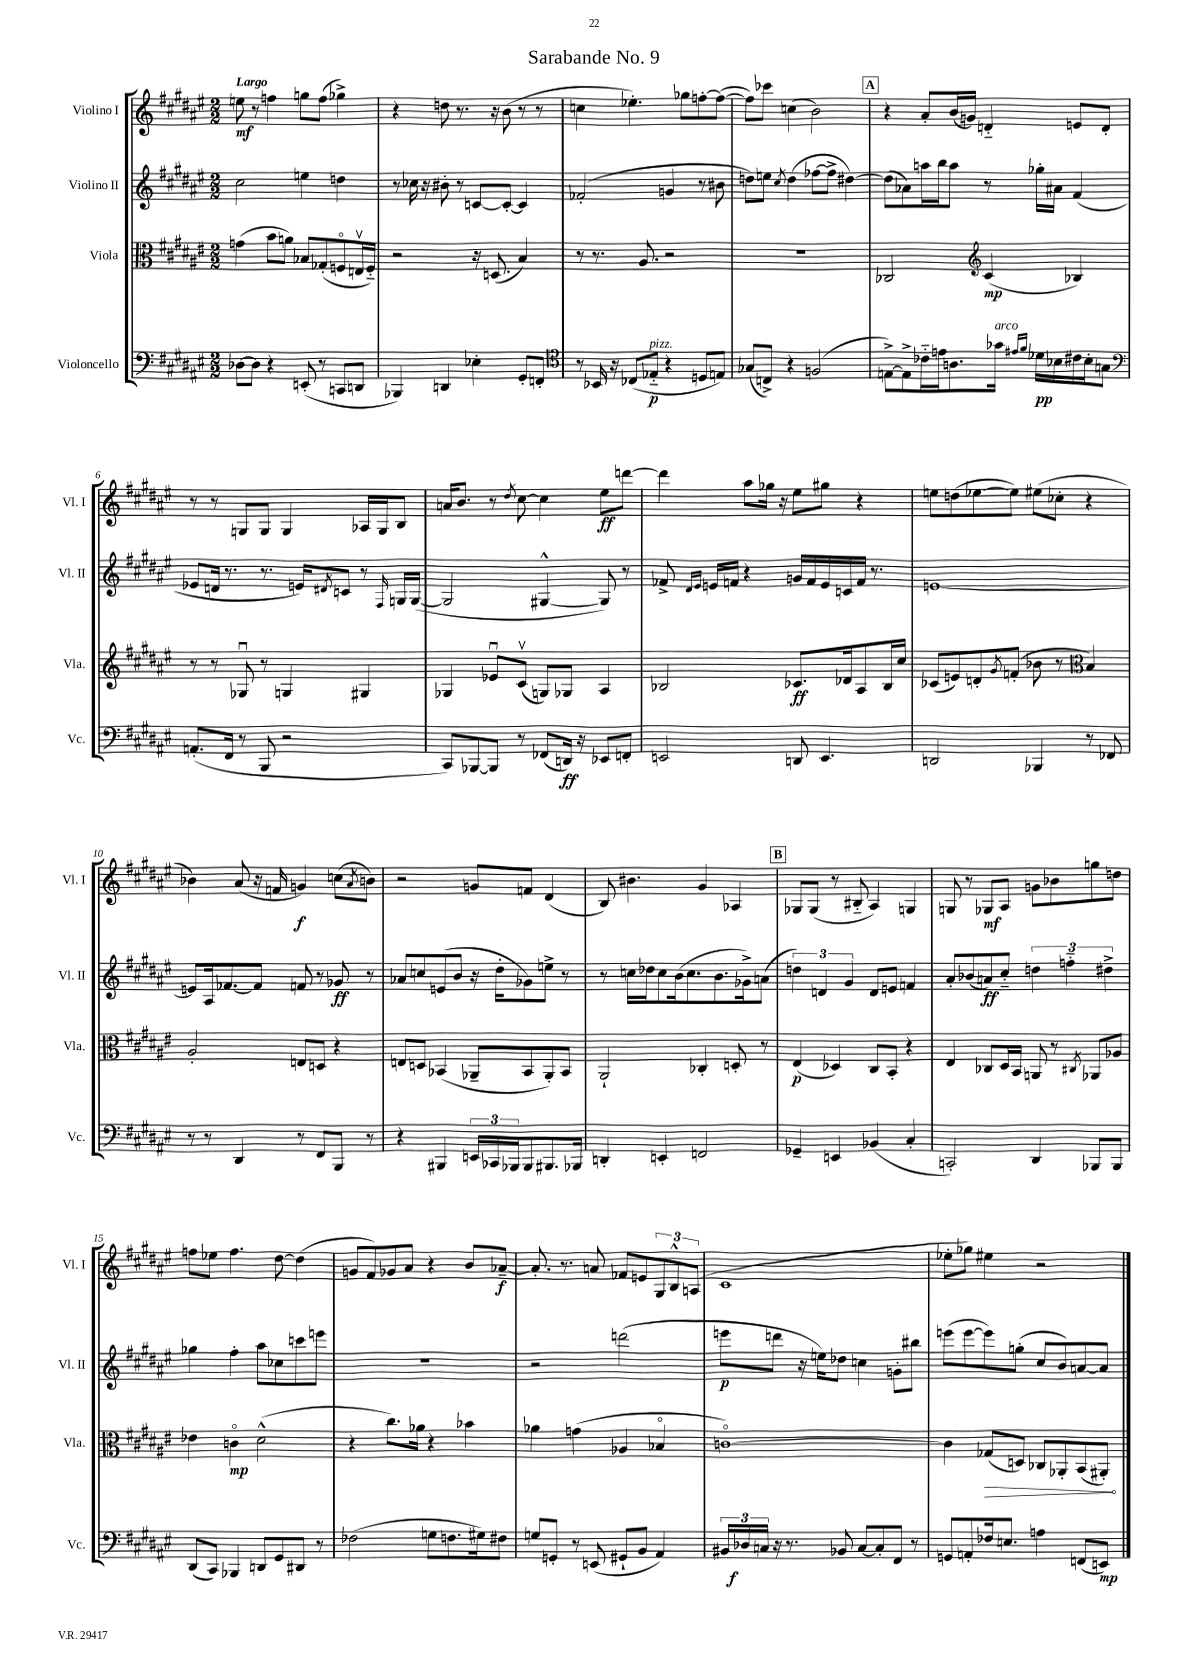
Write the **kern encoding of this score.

**kern	**dynam	**kern	**dynam	**kern	**dynam	**kern	**dynam
*part4	*part4	*part3	*part3	*part2	*part2	*part1	*part1
*staff4	*staff4	*staff3	*staff3	*staff2	*staff2	*staff1	*staff1
*I"Violoncello	*	*I"Viola	*	*I"Violino II	*	*I"Violino I	*
*I'Vc.	*	*I'Vla.	*	*I'Vl. II	*	*I'Vl. I	*
*clefF4	*	*clefC3	*	*clefG2	*	*clefG2	*
*k[f#c#g#d#a#e#]	*	*k[f#c#g#d#a#e#]	*	*k[f#c#g#d#a#e#]	*	*k[f#c#g#d#a#e#]	*
*M2/2	*	*M2/2	*	*M2/2	*	*M2/2	*
=1	=1	=1	=1	=1	=1	=1	=1
!	!	!	!	!	!	!LO:TX:a:B:t=Largo	!
[8D-X\L	.	(4gn\	.	2cc#\	.	8een\	mf
8D-\J]	.	.	.	.	.	8r	.
4r	.	8b\L	.	.	.	4ffn\	.
.	.	8an\J)	.	.	.	.	.
(8EEn'/	.	8B-X/L	.	4een\	.	8ggn\L	.
8r	.	(8G-X'/	.	.	.	(8ff\J	.
8CCn/L	.	8Fn/	.	4ddn\	.	4gg-X^\)	.
8DDn/J	.	16Env/L	.	.	.	.	.
.	.	16F/JJ)	.	.	.	.	.
=2	=2	=2	=2	=2	=2	=2	=2
4BBB-X/)	.	2r	.	8r	.	4r	.
.	.	.	.	16cc-X\	.	.	.
.	.	.	.	16r	.	.	.
4DDn/	.	.	.	8b#X'\	.	8ddn\	.
.	.	.	.	8r	.	8.r	.
4E-X'\	.	16r	.	[8cn/L	.	.	.
.	.	(8.Dn/	.	.	.	16r	.
.	.	.	.	8c'/J_	.	(8b\	.
8GG#'/L	.	4B/)	.	4c/]	.	8r	.
8FFn'/J	.	.	.	.	.	8r	.
=3	=3	=3	=3	=3	=3	=3	=3
*clefC4	*	*	*	*	*	*	*
8r	.	8r	.	(2f-X'/	.	4ccn\	.
16BB-X/	.	8.r	.	.	.	.	.
16r	.	.	.	.	.	.	.
(8C-X/L	.	.	.	.	.	4.ee-X'\)	.
.	.	8.A#/	.	.	.	.	.
!LO:TX:a:i:t=pizz.	!	!	!	!	!	!	!
8E-X/J	p	.	.	.	.	.	.
4r	.	2r	.	4gn/	.	.	.
.	.	.	.	.	.	8gg-X\L	.
8Dn/L	.	.	.	8r	.	[8ffn'\	.
8En/J)	.	.	.	8b#X\	.	(8ff\J_	.
=4	=4	=4	=4	=4	=4	=4	=4
(8G-X/L	.	1r	.	8ddn\L)	.	8ff\L])	.
8Cn^/J)	.	.	.	8een\J	.	8ccc-X\J	.
.	.	.	.	8qcc#/	.	.	.
4r	.	.	.	(4dd\	.	(4ccn\	.
(2Fn/	.	.	.	[8ff-X\L	.	2b\)	.
.	.	.	.	8ff-^\J]	.	.	.
.	.	.	.	[4dd#X\)	.	.	.
!!LO:REH:place=s1:t=A
=5	=5	=5	=5	=5	=5	=5	=5
[8En^\L)	.	2C-X/	.	(8dd#\L]	.	4r	.
8E^\]	.	.	.	8a-X\)	.	.	.
16c-X\L	.	.	.	16aan\L	.	8a#'/L	.
16en\J	.	.	.	16bb\J	.	.	.
8.An\	.	.	.	8aa\J	.	(16b/L	.
.	.	.	.	.	.	16gn/JJ)	.
*	*	*clefG2	*	*	*	*	*
.	.	(4c#/	mp	8r	.	4dn/	.
!LO:TX:a:i:t=arco	!	!	!	!	!	!	!
16g-X\Jk	.	.	.	.	.	.	.
16qqe#X/LL	.	.	.	.	.	.	.
16qqf#/JJ	.	.	.	.	.	.	.
16d-X\LL	pp	.	.	16gg-X'\LL	.	.	.
16B-X\	.	.	.	16a#X\JJ	.	.	.
16c#X\	.	4B-X/)	.	(4f#/	.	8en/L	.
16B-'\J	.	.	.	.	.	.	.
8Gn\J	.	.	.	.	.	8d'/J	.
!!LO:LB:g=z
=6	=6	=6	=6	=6	=6	=6	=6
*clefF4	*	*	*	*	*	*	*
(8.AAn'/L	.	8r	.	8e-X/L	.	8r	.
.	.	8r	.	16dn/Jk	.	8r	.
16FF#/Jk	.	.	.	8.r	.	.	.
8r	.	8G-Xu/	.	.	.	8Gn/L	.
8BBB/	.	8r	.	8.r	.	8G/J	.
2r	.	4Gn/	.	.	.	4G/	.
.	.	.	.	16en/KL)	.	.	.
.	.	.	.	8qd#X/	.	.	.
.	.	.	.	8cn/J	.	.	.
.	.	4G#X/	.	8r	.	16A-X/LL	.
.	.	.	.	.	.	16G/J	.
.	.	.	.	16qqF#/	.	.	.
.	.	.	.	16Gn/LL	.	8B/J	.
.	.	.	.	([16G/JJ	.	.	.
=7	=7	=7	=7	=7	=7	=7	=7
8CC#/L)	.	4G-X/	.	2G/]	.	16an/KL	.
.	.	.	.	.	.	8.b/J	.
[8BBB-X/	.	.	.	.	.	.	.
8BBB-/J]	.	8e-Xu/L	.	.	.	8r	.
.	.	.	.	.	.	8qdd#/	.
8r	.	(8c#v/J	.	.	.	[8cc#\	.
(8FF-X/L	.	8Gn/L)	.	[4G#X^^/	.	4cc#\]	.
16DDn/Jk)	ff	8G-X/J	.	.	.	.	.
16r	.	.	.	.	.	.	.
8EE-X/L	.	4A#/	.	8G#/])	.	8ee#\L	ff
8FFn'/J	.	.	.	8r	.	[8dddn\J	.
=8	=8	=8	=8	=8	=8	=8	=8
2EEn/	.	2B-X/	.	8f-X^/	.	4ddd\]	.
.	.	.	.	16qqd#/LL	.	.	.
.	.	.	.	16qqe#/JJ	.	.	.
.	.	.	.	16en/LL	.	.	.
.	.	.	.	16fn/JJ	.	.	.
.	.	.	.	4r	.	8aa#\L	.
.	.	.	.	.	.	16gg-X\Jk	.
.	.	.	.	.	.	16r	.
8DDn/	.	8.c-X/L	ff	16gn/LL	.	8ee#\L	.
.	.	.	.	16f/	.	.	.
4.EE/	.	.	.	16e/	.	8gg#X\J	.
.	.	16d-X/k	.	16cn/	.	.	.
.	.	8A#/	.	16f/JJ	.	4r	.
.	.	.	.	8.r	.	.	.
.	.	16B-/L	.	.	.	.	.
.	.	16cc#/JJ	.	.	.	.	.
=9	=9	=9	=9	=9	=9	=9	=9
2DDn/	.	(8c-X/L	.	[1en	.	8een\L	.
.	.	8en/)	.	.	.	(8ddn\	.
.	.	8dn'/	.	.	.	[8ee-X\	.
.	.	8qg#/	.	.	.	.	.
.	.	(8fn'/J	.	.	.	8ee-\J])	.
4BBB-X/	.	8b-X\	.	.	.	(8ee#X\L	.
.	.	8r	.	.	.	8cc-X'\J	.
*	*	*clefC3	*	*	*	*	*
8r	.	4B/)	.	.	.	4r	.
8FF-X/	.	.	.	.	.	.	.
!!LO:LB:g=z
=10	=10	=10	=10	=10	=10	=10	=10
8r	.	2A#'/	.	8en/L]	.	4b-X\)	.
8r	.	.	.	16A#/k	.	.	.
.	.	.	.	[8.f-X/	.	.	.
4DD#/	.	.	.	.	.	(8a#/	.
.	.	.	.	8f-/J]	.	16r	.
.	.	.	.	.	.	16fn/	.
8r	.	8En/L	.	8fn/	.	4gn/)	f
8FF#/L	.	8Dn/J	.	8r	.	.	.
8BBB/J	.	4r	.	8g-X/	ff	(8ccn\L	.
.	.	.	.	.	.	8qa#/	.
8r	.	.	.	8r	.	8bn\J)	.
=11	=11	=11	=11	=11	=11	=11	=11
4r	.	8En/L	.	8a-X/L	.	2r	.
.	.	8Dn/J	.	8ccn/	.	.	.
4BBB#X/	.	(4BB-X/	.	(8en/	.	.	.
.	.	.	.	8b/J	.	.	.
24EEn/LL	.	8AA-X~/L	.	16r	.	8gn/L	.
24CC-X/	.	.	.	.	.	.	.
.	.	.	.	16dd#'\KL	.	.	.
24BBB-X/J	.	.	.	.	.	.	.
8BBB-/	.	8BB-/	.	8g-X\)	.	8fn/J	.
8.BBB#X/	.	8AA-'/)	.	8een^\J	.	(4d#/	.
.	.	8BB-/J	.	8r	.	.	.
16BBB-X/Jk	.	.	.	.	.	.	.
=12	=12	=12	=12	=12	=12	=12	=12
4DDn'/	.	2AA#`/	.	8r	.	8B/)	.
.	.	.	.	16ccn\LL	.	4.b#X\	.
.	.	.	.	16dd-X\J	.	.	.
4EEn'/	.	.	.	8cc\	.	.	.
.	.	.	.	(16b\k	.	.	.
.	.	.	.	8.cc\	.	.	.
2FFn/	.	4C-X'/	.	.	.	4g#/	.
.	.	.	.	8.b\	.	.	.
.	.	8Dn'/	.	.	.	4A-X/	.
.	.	.	.	16g-X^\k)	.	.	.
.	.	8r	.	(8an\J	.	.	.
!!LO:REH:place=s1:t=B
=13	=13	=13	=13	=13	=13	=13	=13
4GG-X~/	.	(4E#/	p	6ddn\)	.	8G-X/L	.
.	.	.	.	.	.	(8G-/J	.
.	.	.	.	6dn/	.	.	.
4EEn/	.	4D-X/)	.	.	.	8r	.
.	.	.	.	6g#/	.	.	.
.	.	.	.	.	.	8B#X/	.
(4BB-X/	.	8C#/L	.	8d/L	.	4A#/)	.
.	.	8BB'/J	.	8en/J	.	.	.
4C#'/	.	4r	.	4fn/	.	4Gn/	.
=14	=14	=14	=14	=14	=14	=14	=14
2CCn'/)	.	4E#/	.	8a#'/L	.	8Gn/	.
.	.	.	.	(8b-X/	.	8r	.
.	.	8C-X/L	.	8an/)	ff	8G-X/L	mf
.	.	16D#/L	.	8cc#/J	.	8A#/J	.
.	.	16BB/JJ	.	.	.	.	.
4DD#/	.	8AAn/	.	6ddn\	.	8gn\L	.
.	.	8r	.	.	.	8b-X\	.
.	.	.	.	6ffn\	.	.	.
.	.	8qC#X/	.	.	.	.	.
8BBB-X/L	.	8AA-X/L	.	.	.	8ggn\	.
.	.	.	.	6dd#X^\	.	.	.
8BBB-/J	.	8A-X/J	.	.	.	8ddn\J	.
!!LO:LB:g=z
=15	=15	=15	=15	=15	=15	=15	=15
(8DD#/L	.	4e-X\	.	4gg-X\	.	8ffn\L	.
8CC#/J)	.	.	.	.	.	8ee-X\J	.
4BBB-X/	.	4cn\	mp	4ff#'\	.	4.ff\	.
8DDn/L	.	(2d#^^\	.	8aa#\L	.	.	.
8GG#/	.	.	.	8cc-X\	.	[8dd#\	.
8DD#X/J	.	.	.	8cccn\	.	(4dd#\]	.
8r	.	.	.	8eeen\J	.	.	.
=16	=16	=16	=16	=16	=16	=16	=16
(2F-X\	.	4r	.	1r	.	8gn/L	.
.	.	.	.	.	.	8f#/)	.
.	.	8.cc#\L)	.	.	.	8g-X/	.
.	.	.	.	.	.	8a#/J	.
.	.	16a-X\Jk	.	.	.	.	.
8Gn\L	.	4r	.	.	.	4r	.
8.Fn\	.	.	.	.	.	.	.
.	.	4b-X\	.	.	.	8b/L	.
16G#X\k)	.	.	.	.	.	.	.
8F#X\J	.	.	.	.	.	[8a-X~/J	f
=17	=17	=17	=17	=17	=17	=17	=17
8Gn/L	.	4a-X\	.	2r	.	8.a-'/]	.
8GGn'/J	.	.	.	.	.	.	.
.	.	.	.	.	.	8.r	.
8r	.	(4gn\	.	.	.	.	.
(8EEn/	.	.	.	.	.	8an/	.
8GG#X`/L	.	4A-X/	.	(2dddn\	.	8f-X/L	.
8BB/J	.	.	.	.	.	8en/	.
4AA#/)	.	4B-X/	.	.	.	12G#/	.
.	.	.	.	.	.	12B^^/	.
.	.	.	.	.	.	(12An/J	.
=18	=18	=18	=18	=18	=18	=18	=18
24BB#X/LL	.	[1cn)	.	8eeen\L	p	1c#	.
24D-X/	f	.	.	.	.	.	.
24Cn/JJ	.	.	.	.	.	.	.
16r	.	.	.	8dddn\J	.	.	.
8.r	.	.	.	.	.	.	.
.	.	.	.	16r	.	.	.
.	.	.	.	16een\KL)	.	.	.
8BB-X/	.	.	.	8dd-X\J	.	.	.
[8C/L	.	.	.	4ccn\	.	.	.
8C'/]	.	.	.	.	.	.	.
8FF#/J	.	.	.	8gn'\L	.	.	.
8r	.	.	.	8bb#X\J	.	.	.
=19	=19	=19	=19	=19	=19	=19	=19
8GGn/L	.	4c\]	.	(8eeen\L	.	8ee-X'\L	.
8AAn'/	.	.	.	[8eee\	.	8gg-X\J)	.
!	!	!	!LO:HP:b	!	!	!	!
16F-X/k	.	(8G-X/L	>	8eee\])	.	4ee#X\	.
8.En/J	.	.	.	.	.	.	.
.	.	8Dn/J)	.	(8ggn'\J	.	.	.
4An\	.	8C-X/L	.	8cc#/L	.	2r	.
.	.	8AA-X'/	.	8b/)	.	.	.
(8FFn/L	.	(8BB/	.	[8an/	.	.	.
8EEn/J)	mp	8AA#X'/J)	.	8a/J]	.	.	.
.	.	.	]	.	.	.	.
==	==	==	==	==	==	==	==
*-	*-	*-	*-	*-	*-	*-	*-
